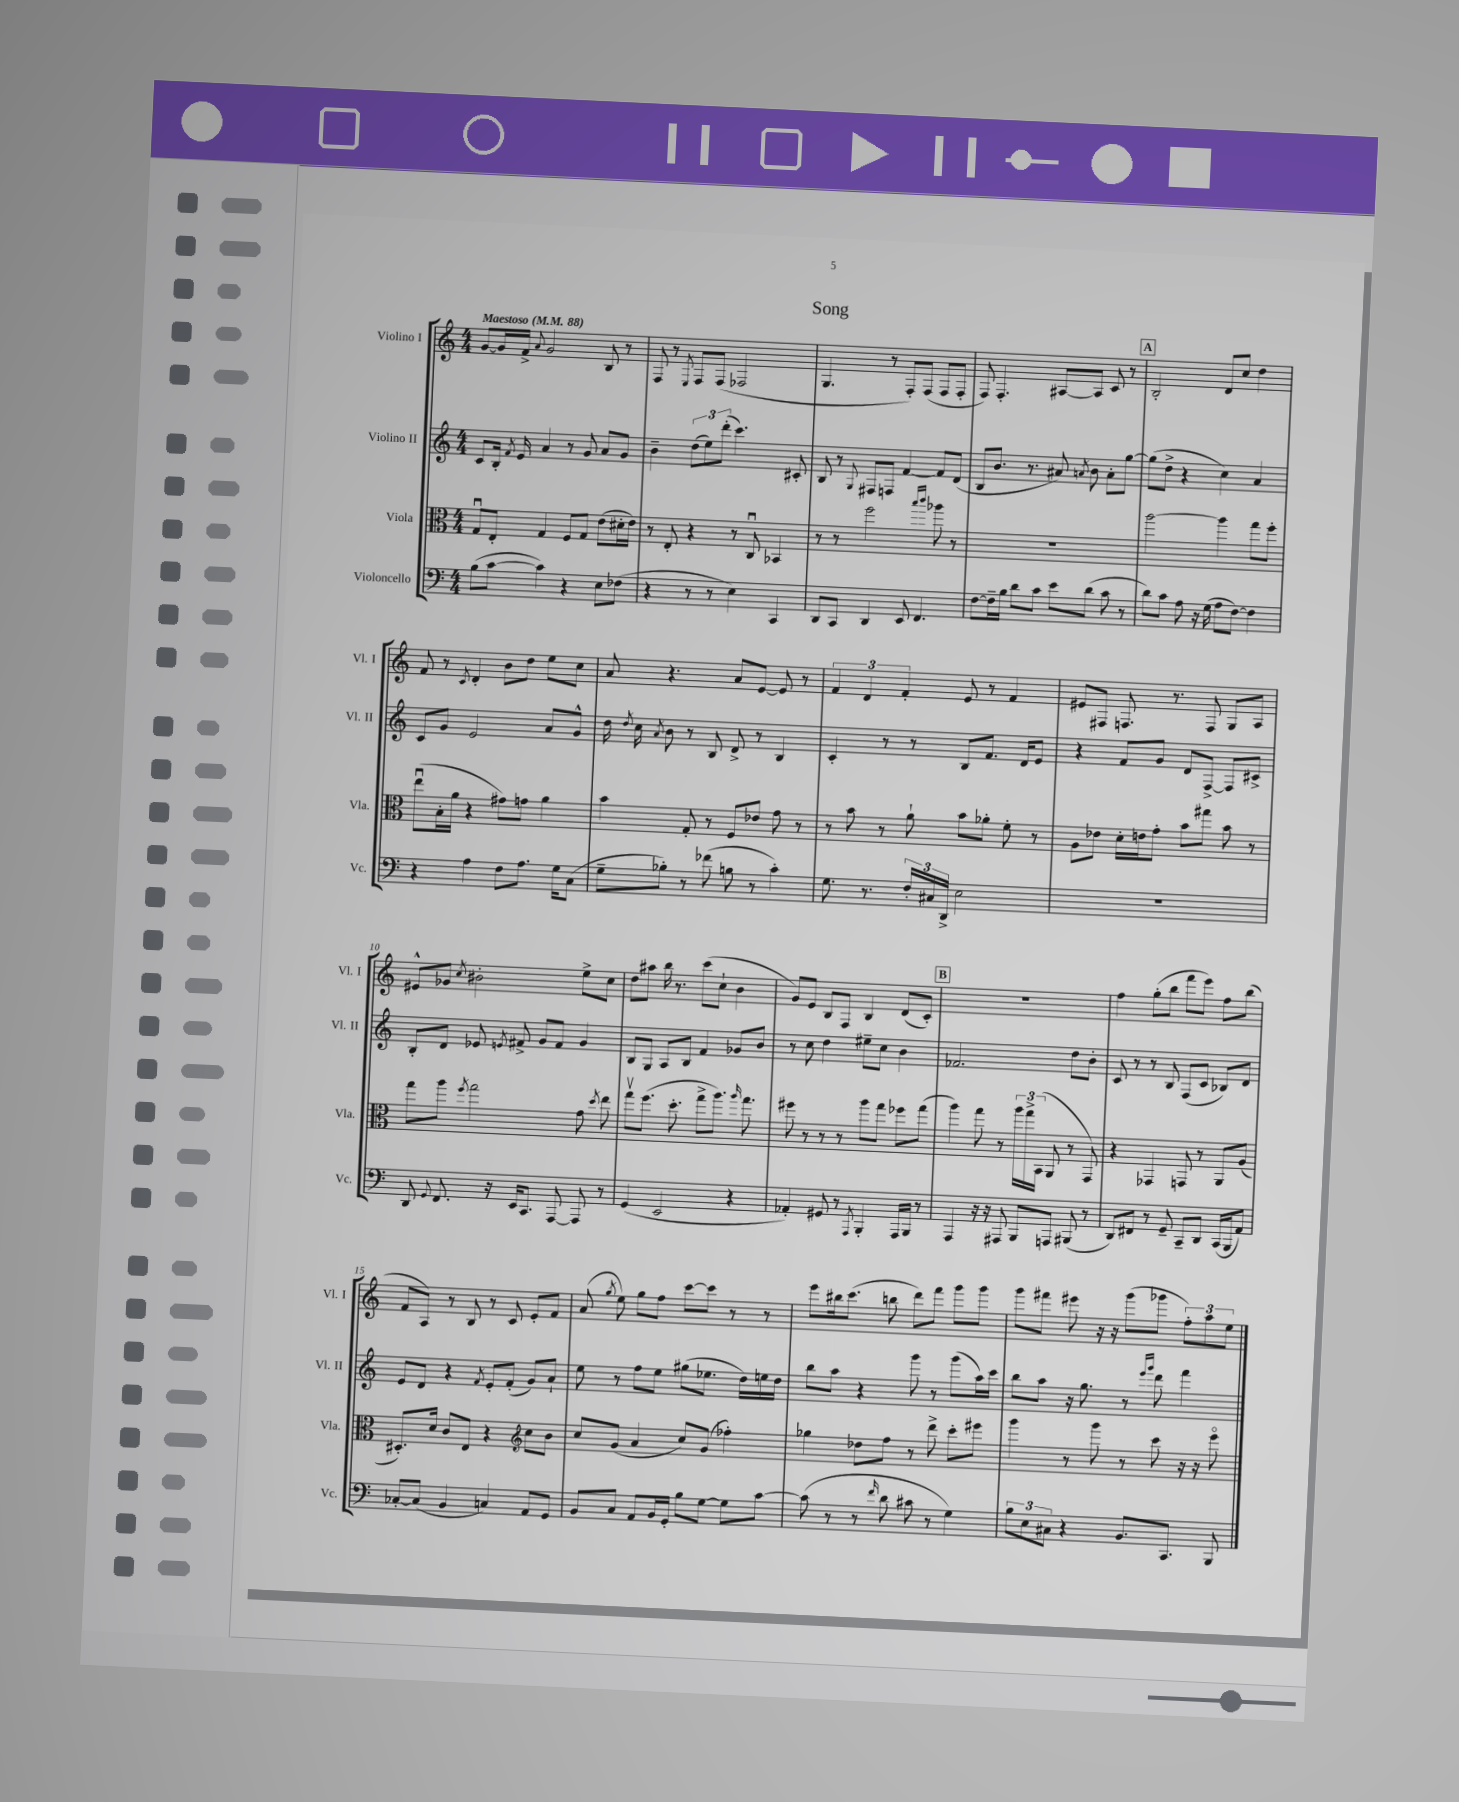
\header { title = "Song" }
<<
\new StaffGroup <<
\new Staff = "s0" \with { instrumentName = "Violino I" shortInstrumentName = "Vl. I" } {
    \clef treble \key c \major \numericTimeSignature \time 4/4 \tempo "Maestoso" 4 = 88
    \autoBeamOff g'8[~ g'16 f'16]-> \appoggiatura { a'8 } g'2 b8 r8 |
    f8 r8 \acciaccatura { e8 } f8[ f8]( fes2 |
    g4. r8 f8[-.) f8]( f8[ f8]-. |
    f8) f4.-. ais8[~ ais8] c'8 r8 |
    \mark \markup { \box "A" } b2-. d'8[ c''8] d''4 |
    f'8 r8 \acciaccatura { c'8 } d'4-. b'8[ d''8] e''8[ c''8] |
    a'8 r4. a'8[ e'8]~ e'8 r8 |
    \tuplet 3/2 { f'4 d'4 f'4-. } e'8 r8 f'4 |
    eis'8[ fis8] f8. r8. f8 g8[ a8] |
    eis'8[-^ ges'8] \acciaccatura { c''8 } bis'2-. e''8[-> c''8] |
    d''8[ ais''8] b''16 r8. c'''8[( c''8]-! b'4 |
    g'8[) e'8] b8[ f8] b4 d'8[( c'8]-.) |
    \mark \markup { \box "B" } R1 |
    f''4 g''8[-.( b''8] f'''8[ e'''8]) f''8[ b''8]( |
    f'8[ a8]) r8 b8 r8 c'8 e'8[-. f'8] |
    a'8( \acciaccatura { g''8 } e''8) g''8[ f''8] c'''8[~ c'''8] r8 r8 |
    e'''8[ bis''16 c'''8.]( b''8 d'''8[) f'''8] g'''8[ g'''8] |
    g'''8[ fis'''8] eis'''8 r16 r16 g'''8[( ges'''8] \tuplet 3/2 { f''8[-.) a''8 e''8] } \bar "|." |
}
\new Staff = "s1" \with { instrumentName = "Violino II" shortInstrumentName = "Vl. II" } {
    \clef treble \key c \major \numericTimeSignature \time 4/4
    \autoBeamOff c'8[ b16]-. \acciaccatura { f'8 } e'16 a'4 r8 g'8 a'8[ g'8] |
    b'4-- \tuplet 3/2 { d''8[( e''8) d'''8]-.( } c'''4.) cis'8-. |
    b8 r8 \appoggiatura { g8 } fis8[ f8] f'4~ f'8[ d'8]( |
    b8[ b'8.] r8. ais'8) \acciaccatura { a'8 } b'8 a'8[-. g''8]~ |
    \mark \markup { \box "A" } g''8[( d''8]-> r4 c''4) a'4 |
    c'8[ g'8] e'2 a'8[ g'8]-^ |
    d''16 \acciaccatura { d''8 } c''16 \acciaccatura { a'8 } b'8 r8 b8 d'8-> r8 b4 |
    c'4-. r8 r8 b8[ f'8.] d'16[ e'8] |
    r4 f'8[ g'8] d'8[ f8]~-> f8[ cis'8]-> |
    b8[-. d'8] ees'8 \acciaccatura { e'8 } fis'8-> g'8[ fis'8] g'4 |
    b8[ g8] a8[ b8] f'4 ges'8[ b'8] |
    r8 c''8 d''4 eis''8[-- c''8] b'4 |
    \mark \markup { \box "B" } fes'2. d''8[ b'8]-. |
    c'8 r8 r8 b8 f8[( c'8] bes8[) d'8] |
    e'8[ d'8] r4 \acciaccatura { f'8 } e'8[-. f'8]-.( g'8[) a'8]-! |
    e''8 r8 f''8[ e''8] gis''8[( ees''8.] d''16[) e''16 d''16] |
    b''8[ a''8] r4 g'''8 r8 g'''8[( a''16) c'''16] |
    b''8[ a''8] r16 g''8. r8 \grace { e'''16[ g'''16] } d'''8 f'''4 \bar "|." |
}
\new Staff = "s2" \with { instrumentName = "Viola" shortInstrumentName = "Vla." } {
    \clef alto \key c \major \numericTimeSignature \time 4/4
    \autoBeamOff g8[\downbow e8]-. g4 f8[ g8] e'8[( dis'16-. e'16]) |
    r8 e8-. r4 r8 c8\downbow bes,4 |
    r8 r8 f''2 \grace { b''16[ c'''16] } aes''8 r8 |
    R1 |
    \mark \markup { \box "A" } a''2~ a''4 g''8[ f''8]-. |
    e''8[\downbow( b16-. a'16] r4 gis'8[) g'8] a'4 |
    b'4 g8-. r8 f8[ ees'8] g'8 r8 |
    r8 b'8 r8 a'8-! b'8[ aes'8]-. f'8-. r8 |
    a8[ ees'8] d'16[-. e'16 g'8]-. b'8[ gis''8] b'8 r8 |
    g''8[ a''8] \acciaccatura { f''8 } g''2 g'8 \acciaccatura { d''8 } e''8 |
    g''8[\upbow f''8.]( d''8.-. g''8[-> a''8.]) \grace { a''16 } g''8. |
    fis''8 r8 r8 r8 a''8[ g''8] fes''8[ g''8]( |
    \mark \markup { \box "B" } a''4) g''8 r8 \tuplet 3/2 { a''16[ g''16-> b,16]( } a,8 r8 g,8) |
    r4 ges,4 g,8 r8 a,8[ a8]( |
    dis8.[-.) d'16] c'8[ e8] r4 \clef treble c''8[ b'8] |
    c''8[ g'8]( a'4 c''8[) g'8]( fes''4-.) |
    ges''4 des''8[ f''8] r8 d'''8-> c'''8[-. eis'''8] |
    g'''4 r8 g'''8 r8 c'''8 r16 r16 e'''8\flageolet \bar "|." |
}
\new Staff = "s3" \with { instrumentName = "Violoncello" shortInstrumentName = "Vc." } {
    \clef bass \key c \major \numericTimeSignature \time 4/4
    \autoBeamOff b8[( c'8]~ c'4) r4 e8[ fes8]( |
    r4 r8 r8 e4) c,4 |
    d,8[ c,8] d,4 e,8 f,4. |
    f8[~ f16-- b16] d'8[ c'8] e'8[ d'8]( c'8 r8 |
    \mark \markup { \box "A" } d'8[) c'8] a8 r16 g16( a8[ f8]~) f4 |
    r4 a4 f8[ a8.] g16[ c8]( |
    g8[-- bes8]-.) r8 fes'8( b8 r8 c'4-.) |
    g8. r8. \tuplet 3/2 { f16[-. cis16 d,16]-> } e2 |
    R1 |
    d,8 \appoggiatura { g,8 } f,8. r16 e,16[ c,8.] a,,8~ a,,8 r8 |
    g,4( e,2 r4 |
    aes,4-.) gis,8 r8 \acciaccatura { a,,8 } b,,4-. a,,16[ b,,16] r8 |
    \mark \markup { \box "B" } a,,4 r16 r16 ais,,8 b,,8[ a,,8] bis,,8( r8 |
    d,8[) fis,8] r8 g,8-- c,8[-- d,8] c,16[( b,,16 a,8]) |
    ces8[~-. ces8]( b,4 c4) a,8[ g,8] |
    b,8[ c8] a,8[ b,16 g,16]-. b8[ g8]~ g8[ c'8]~ |
    c'8( r8 r8 \grace { f'16 } d'8 cis'8 r8 g4) |
    \tuplet 3/2 { b8[ e8 cis8] } r4 b,8.[ c,8.] b,,8 \bar "|." |
}
>>
>>
\layout { \context { \Score \override BarNumber.break-visibility = ##(#f #t #t) barNumberVisibility = #(every-nth-bar-number-visible 5) } }
